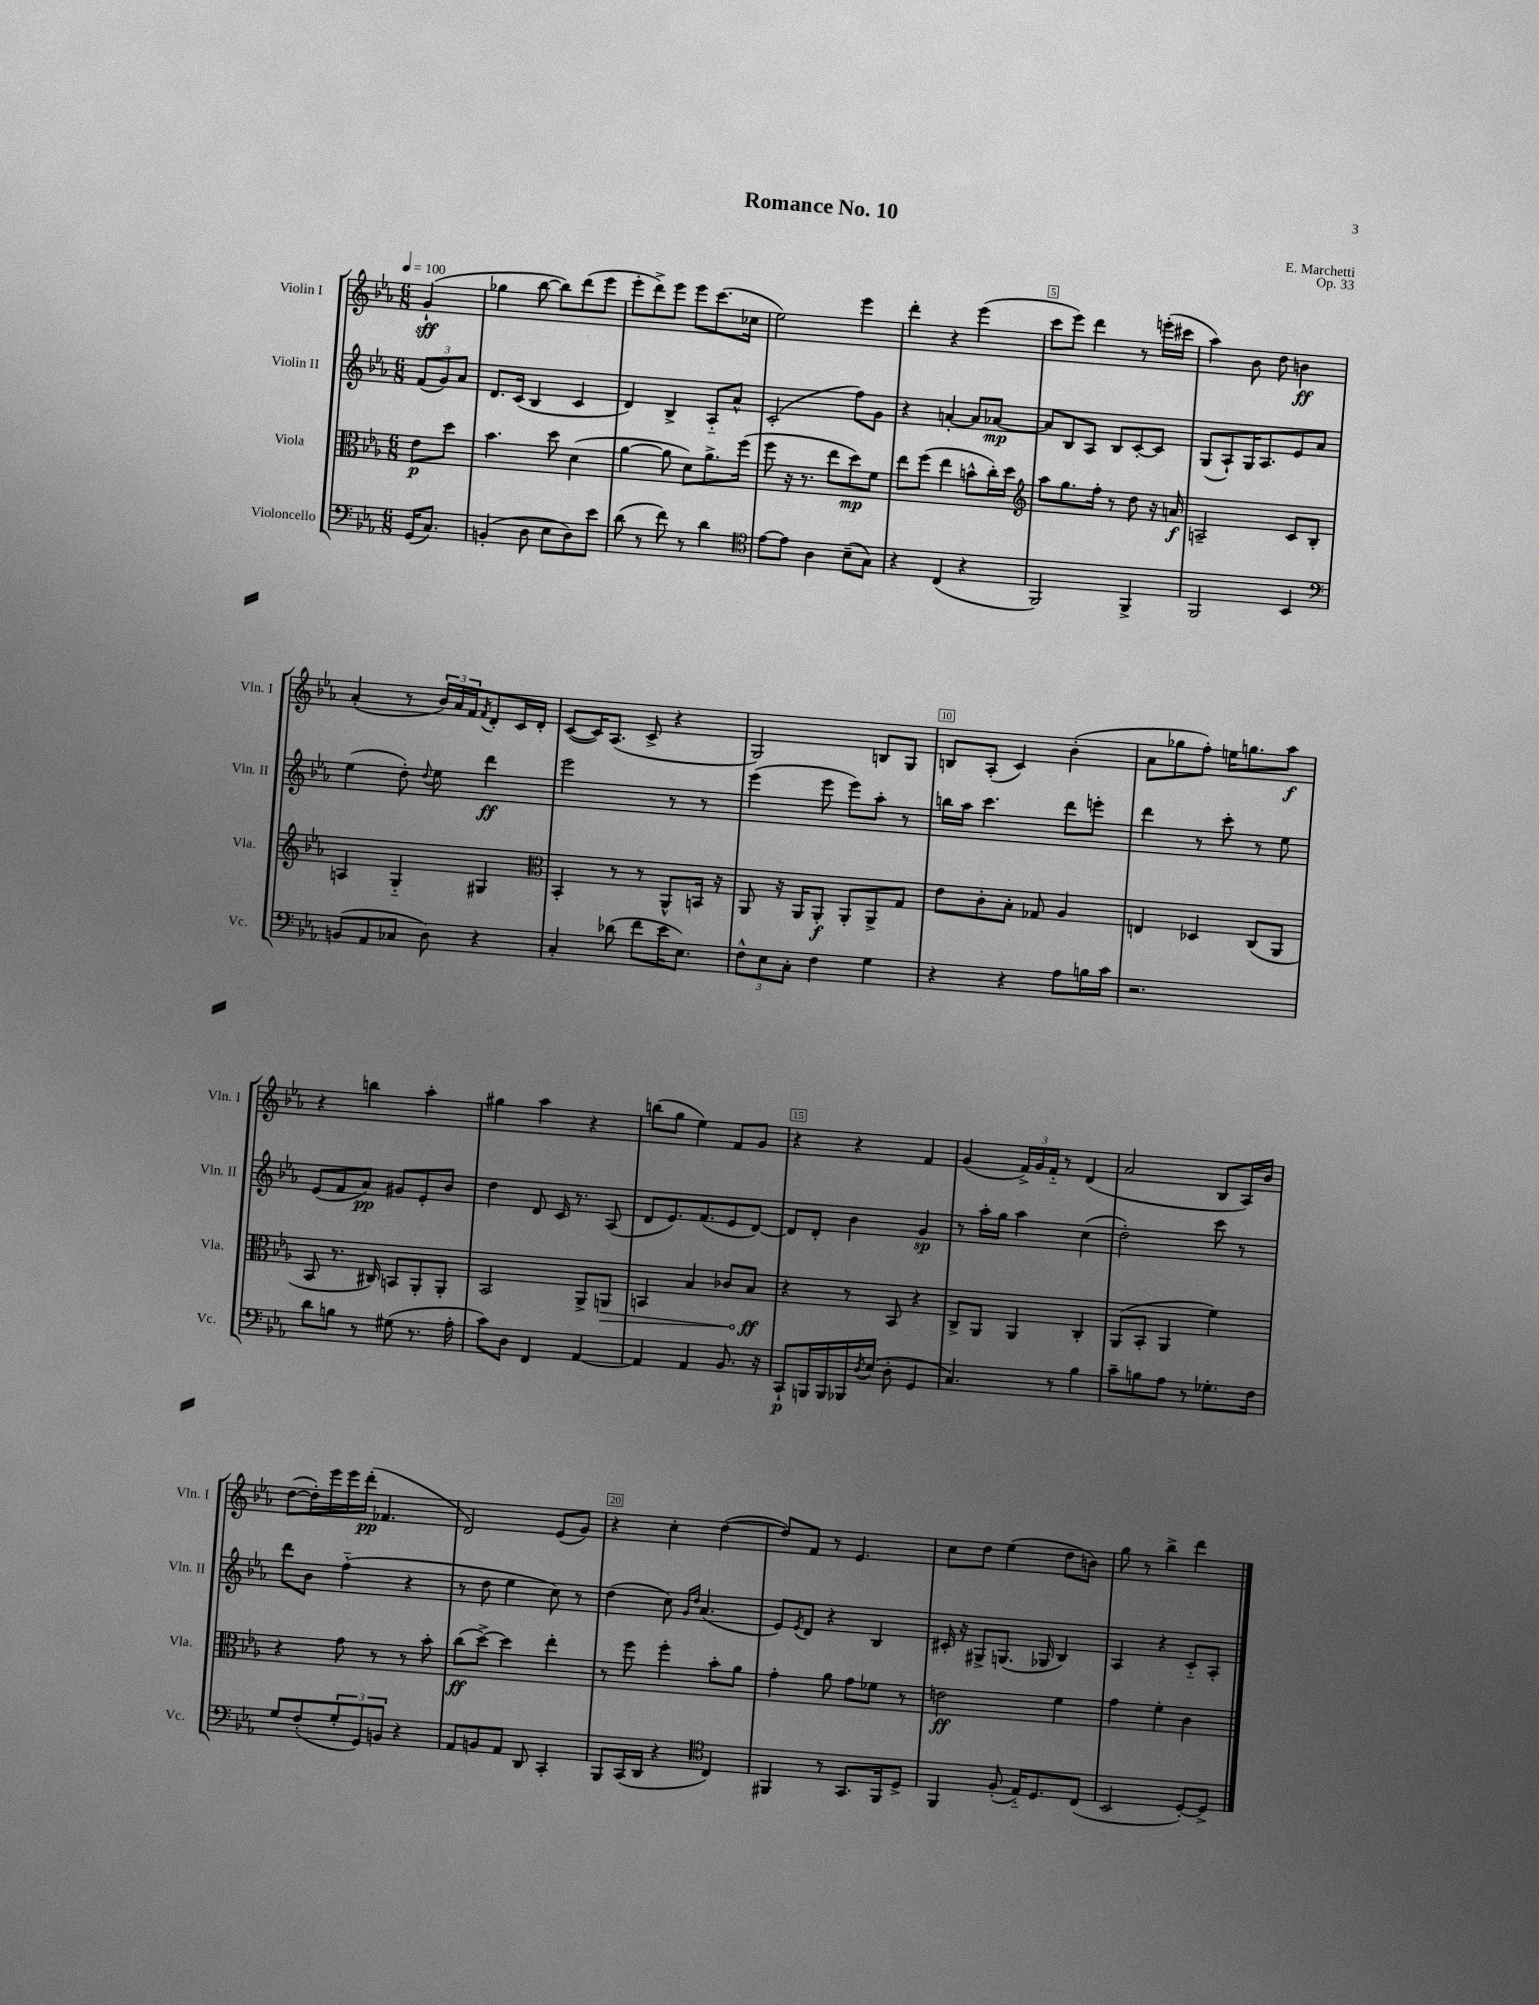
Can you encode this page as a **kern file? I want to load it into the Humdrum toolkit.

**kern	**dynam	**kern	**dynam	**kern	**dynam	**kern	**dynam
*part4	*part4	*part3	*part3	*part2	*part2	*part1	*part1
*staff4	*staff4	*staff3	*staff3	*staff2	*staff2	*staff1	*staff1
*I"Violoncello	*	*I"Viola	*	*I"Violin II	*	*I"Violin I	*
*I'Vc.	*	*I'Vla.	*	*I'Vln. II	*	*I'Vln. I	*
*clefF4	*	*clefC3	*	*clefG2	*	*clefG2	*
*k[b-e-a-]	*	*k[b-e-a-]	*	*k[b-e-a-]	*	*k[b-e-a-]	*
*M6/8	*	*M6/8	*	*M6/8	*	*M6/8	*
*MM100	*	*MM100	*	*MM100	*	*MM100	*
=	=	=	=	=	=	=	=
(16GG/KL	.	8e-\L	p	(12f/L	.	(4g`/	sff
8.C/J)	.	.	.	.	.	.	.
.	.	.	.	12g/)	.	.	.
.	.	8dd\J	.	.	.	.	.
.	.	.	.	12a-/J	.	.	.
=1	=1	=1	=1	=1	=1	=1	=1
(4BBn'/	.	4.b-\	.	8.d/L	.	4gg-X\	.
.	.	.	.	(16c/Jk	.	.	.
8D\	.	.	.	4B-/	.	[8bb-\	.
8E-\L	.	8dd\	.	.	.	8bb-\L])	.
8D\)	.	(4d\	.	4c/	.	(8ddd\	.
8e-\J	.	.	.	.	.	8eee-\J	.
=2	=2	=2	=2	=2	=2	=2	=2
(8d\	.	[4a-\	.	4d/)	.	8eee-'\L	.
8r	.	.	.	.	.	8ddd^\)	.
8f\)	.	8a-\]	.	4B-^/	.	8eee-\J	.
8r	.	8d\L)	.	.	.	8eee-\L	.
4d\	.	8.a-^\	.	8A-/L	.	(8.ccc\	.
.	.	.	.	8a-^^/J	.	.	.
.	.	(16ff\Jk	.	.	.	16cc-X\Jk	.
=3	=3	=3	=3	=3	=3	=3	=3
*clefC4	*	*	*	*	*	*	*
[8e-\L	.	8ff\	.	(2c'/	.	2ee-\)	.
8e-\J]	.	16r	.	.	.	.	.
.	.	8.r	.	.	.	.	.
4A-\	.	.	.	.	.	.	.
.	.	8ee-\L	.	.	.	.	.
(8B-~\L	.	8dd\)	mp	8ff\L)	.	4eee-\	.
8G\J)	.	8f\J	.	8g\J	.	.	.
=4	=4	=4	=4	=4	=4	=4	=4
4r	.	8ee-\L	.	4r	.	4ddd'\	.
.	.	(8ff\J	.	.	.	.	.
(4C/	.	4ee-\	.	[4an'/	.	4r	.
4r	.	8bn^^\L	.	8a/L]	.	(4eee-\	.
.	.	16cc'\L)	.	[8a-X/J	mp	.	.
.	.	16dd\JJ	.	.	.	.	.
=5	=5	=5	=5	=5	=5	=5	=5
*	*	*clefG2	*	*	*	*	*
2FF/)	.	8aa-\L	.	8a-/L]	.	8ccc\L	.
.	.	8.gg\	.	8B-/	.	8eee-\J)	.
.	.	.	.	8A-/J	.	4ddd\	.
.	.	16ff'\Jk	.	.	.	.	.
.	.	8r	.	8B-/L	.	.	.
4FF^/	.	8dd\	.	[8c'/	.	8r	.
.	.	16r	.	8c/J]	.	(16eeen'\LL	.
.	.	16an/	f	.	.	16ccc#X\JJ	.
=6	=6	=6	=6	=6	=6	=6	=6
2FF/	.	2An~/	.	(8G/L	.	4aa-\)	.
.	.	.	.	8A-`/)	.	.	.
.	.	.	.	16G/K	.	8b-\	.
.	.	.	.	8.A-/	.	.	.
.	.	.	.	.	.	8dd\	.
4BB-/	.	8c/L	.	8e-/	.	4bn\	ff
.	.	8B-'/J	.	8a-/J	.	.	.
!!LO:LB:g=z
=7	=7	=7	=7	=7	=7	=7	=7
*clefF4	*	*	*	*	*	*	*
(8BBn/L	.	4An/	.	(4ee-\	.	(4a-'/	.
8AA-/	.	.	.	.	.	.	.
8C-X/J	.	4G/	.	8dd'\)	.	8r	.
.	.	.	.	8qqdd/	.	.	.
8D\)	.	.	.	8ee-\	.	24b-/LL)	.
.	.	.	.	.	.	24a-/	.
.	.	.	.	.	.	24f/J	.
.	.	.	.	.	.	8qf/	.
4r	.	4G#X/	.	4ddd\	ff	8d'/	.
.	.	.	.	.	.	16c/L	.
.	.	.	.	.	.	16d'/JJ	.
=8	=8	=8	=8	=8	=8	=8	=8
*	*	*clefC3	*	*	*	*	*
4C'/	.	4BB-'/	.	2eee-\	.	([8c/L	.
.	.	.	.	.	.	16c/K])	.
.	.	.	.	.	.	(8.A-/J	.
(8d-X\	.	8r	.	.	.	.	.
8f\L	.	8r	.	.	.	8c^/	.
16e-\K	.	8AA-^^/L	.	8r	.	4r	.
8.E-\J)	.	.	.	.	.	.	.
.	.	16BBn/Jk	.	8r	.	.	.
.	.	16r	.	.	.	.	.
=9	=9	=9	=9	=9	=9	=9	=9
12F^^\L	.	8AA-/	.	(4eee-\	.	2G/)	.
12E-\	.	.	.	.	.	.	.
.	.	16r	.	.	.	.	.
12C'\J	.	.	.	.	.	.	.
.	.	16AA-/KL	.	.	.	.	.
4F\	.	8AA-'/J	f	8eee-\	.	.	.
.	.	8AA-'/L	.	8eee-\L)	.	.	.
4G\	.	8AA-^/	.	8aa-'\J	.	8Bn/L	.
.	.	8G/J	.	8r	.	8G/J	.
=10	=10	=10	=10	=10	=10	=10	=10
4r	.	8e-\L	.	16bbn\LL	.	8Bn/L	.
.	.	.	.	16aa-\JJ	.	.	.
.	.	8c'\	.	4.ccc\	.	(8A-'/J	.
4r	.	8B-'\J	.	.	.	4c/)	.
.	.	8G-X/	.	.	.	.	.
8A-\L	.	4A-/	.	8ddd\L	.	(4b-'\	.
16Bn\L	.	.	.	8eeen'\J	.	.	.
16c\JJ	.	.	.	.	.	.	.
=11	=11	=11	=11	=11	=11	=11	=11
2.r	.	4En/	.	4ddd\	.	8a-\L	.
.	.	.	.	.	.	8gg-X\	.
.	.	4D-X/	.	8r	.	8ff'\J)	.
.	.	.	.	8ccc'\	.	16een\KL	.
.	.	.	.	.	.	8.ggn\	.
.	.	(8C/L	.	8r	.	.	.
.	.	8AA-/J	.	8ee-\	.	8aa-\J	f
!!LO:LB:g=z
=12	=12	=12	=12	=12	=12	=12	=12
8d\L	.	8BB-/	.	(8e-/L	.	4r	.
8Bn\J	.	8.r	.	8f/	.	.	.
8r	.	.	.	8a-/J)	pp	4bbn\	.
.	.	16C#X/)	.	.	.	.	.
(8G#X\	.	8BBn/L	.	8g#X/L	.	.	.
8.r	.	8AA-'/	.	8e-'/	.	4aa-'\	.
.	.	8AA-'/J	.	8b-/J	.	.	.
16A-'\	.	.	.	.	.	.	.
=13	=13	=13	=13	=13	=13	=13	=13
8c\L)	.	2BB-/	.	4dd\	.	4gg#X\	.
8D\J	.	.	.	.	.	.	.
4FF/	.	.	.	8d/	.	4aa-\	.
.	.	.	.	16c/	.	.	.
.	.	.	.	8.r	.	.	.
[4AA-/	.	8AA-^/L	.	.	.	4r	.
!	!	!	!LO:HP:b	!	!	!	!
.	.	8AAn/J	>	(8A-/	.	.	.
=14	=14	=14	=14	=14	=14	=14	=14
4AA-/]	.	4BBn/	.	8d/L	.	(8bbn\L	.
.	.	.	.	8.e-/)	.	8gg\J	.
4AA-/	.	4B-/	.	.	.	4ee-\)	.
.	.	.	.	(8.f/	.	.	.
8.BB-/	.	8c-X/L	.	8e-/	.	8f/L	.
.	.	8B-/J	ff	[8d/J)	.	8g/J	.
16r	.	.	.	.	.	.	.
.	.	.	]	.	.	.	.
=15	=15	=15	=15	=15	=15	=15	=15
8CC`/L	p	4r	.	8d/L]	.	4r	.
16BBBn/L	.	.	.	8d'/J	.	.	.
16BBB/	.	.	.	.	.	.	.
16BBB-X/	.	8r	.	4b-\	.	4r	.
8qD/	.	.	.	.	.	.	.
(16E-/JJ	.	.	.	.	.	.	.
8D'\	.	8BB-/	.	.	.	.	.
4GG/	.	4r	.	4g/	sp	4f/	.
=16	=16	=16	=16	=16	=16	=16	=16
4.C/)	.	8C^/L	.	8r	.	(4g/	.
.	.	8AA-/J	.	16aa-'\LL	.	.	.
.	.	.	.	16gg\JJ	.	.	.
.	.	4AA-/	.	4aa-\	.	24f^/LL)	.
.	.	.	.	.	.	24g/	.
.	.	.	.	.	.	24f/JJ	.
8r	.	.	.	.	.	8r	.
4B-\	.	4C'/	.	(4cc\	.	(4d/	.
=17	=17	=17	=17	=17	=17	=17	=17
8c~\L	.	(8AA-/L	.	2dd'\)	.	2a-/	.
8Bn\	.	8BB-'/J	.	.	.	.	.
8A-\J	.	4AA-/	.	.	.	.	.
8r	.	.	.	.	.	.	.
8.G-X'\L	.	4f\)	.	8ccc\	.	8B-/L	.
.	.	.	.	8r	.	16A-/L)	.
16F\Jk	.	.	.	.	.	16b-/JJ	.
!!LO:LB:g=z
=18	=18	=18	=18	=18	=18	=18	=18
8G/L	.	4r	.	8ddd\L	.	([8dd\L	.
(8F'/	.	.	.	8b-\J	.	16dd'\L])	.
.	.	.	.	.	.	16eee-\	.
12G'/	.	8g\	.	(4ff\	.	16eee-\	.
.	.	.	.	.	.	(16ddd'\JJ	pp
12GG/)	.	.	.	.	.	.	.
.	.	8r	.	.	.	4.f-X/	.
12BBn/J	.	.	.	.	.	.	.
4r	.	8r	.	4r	.	.	.
.	.	8b-'\	.	.	.	.	.
=19	=19	=19	=19	=19	=19	=19	=19
8AA-/L	.	(8cc\L	ff	8r	.	2d/)	.
8BBn/	.	[8dd^\J)	.	8dd\	.	.	.
8AA-/J	.	4dd\]	.	4ee-\	.	.	.
8DD/	.	.	.	.	.	.	.
4CC'/	.	4ee-'\	.	8cc\)	.	(8e-/L	.
.	.	.	.	8r	.	8g/J)	.
=20	=20	=20	=20	=20	=20	=20	=20
8BBB-/L	.	8r	.	(4dd\	.	4r	.
(16CC/L	.	8ff\	.	.	.	.	.
16DD/JJ	.	.	.	.	.	.	.
4r	.	4ff'\	.	8cc\)	.	4cc'\	.
.	.	.	.	16qqg/LL	.	.	.
.	.	.	.	16qqdd/JJ	.	.	.
.	.	.	.	(4.a-/	.	.	.
*clefC4	*	*	*	*	*	*	*
4C/)	.	8b-'\L	.	.	.	([4dd\	.
.	.	8a-\J	.	.	.	.	.
=21	=21	=21	=21	=21	=21	=21	=21
4FF#X/	.	4g'\	.	8e-/L)	.	8dd/L])	.
.	.	.	.	8qe-/	.	.	.
.	.	.	.	8d/J	.	8f/J	.
8r	.	8a-\	.	4r	.	8r	.
8.GG/L	.	8g\L	.	.	.	4.e-/	.
.	.	8f-X\J	.	4B-/	.	.	.
16FF#/k	.	.	.	.	.	.	.
8D^/J	.	8r	.	.	.	.	.
=22	=22	=22	=22	=22	=22	=22	=22
4FF/	.	2en\	ff	16c#X'/	.	8cc\L	.
.	.	.	.	16r	.	.	.
.	.	.	.	8G#X^/L	.	8dd\J	.
(8F'/	.	.	.	(8.Gn/J	.	(4ee-\	.
16E-/KL)	.	.	.	.	.	.	.
8.D/	.	.	.	16G-X/	.	.	.
.	.	4f\	.	4B-/)	.	8dd\L	.
(8C/J	.	.	.	.	.	8bn\J)	.
=23	=23	=23	=23	=23	=23	=23	=23
2BB-/	.	4g\	.	4A-/	.	8gg\	.
.	.	.	.	.	.	8r	.
.	.	4f'\	.	4r	.	4bb-^\	.
[8D'/L)	.	4c\	.	8c/L	.	4ddd\	.
8D^/J]	.	.	.	8A-'/J	.	.	.
==	==	==	==	==	==	==	==
*-	*-	*-	*-	*-	*-	*-	*-
